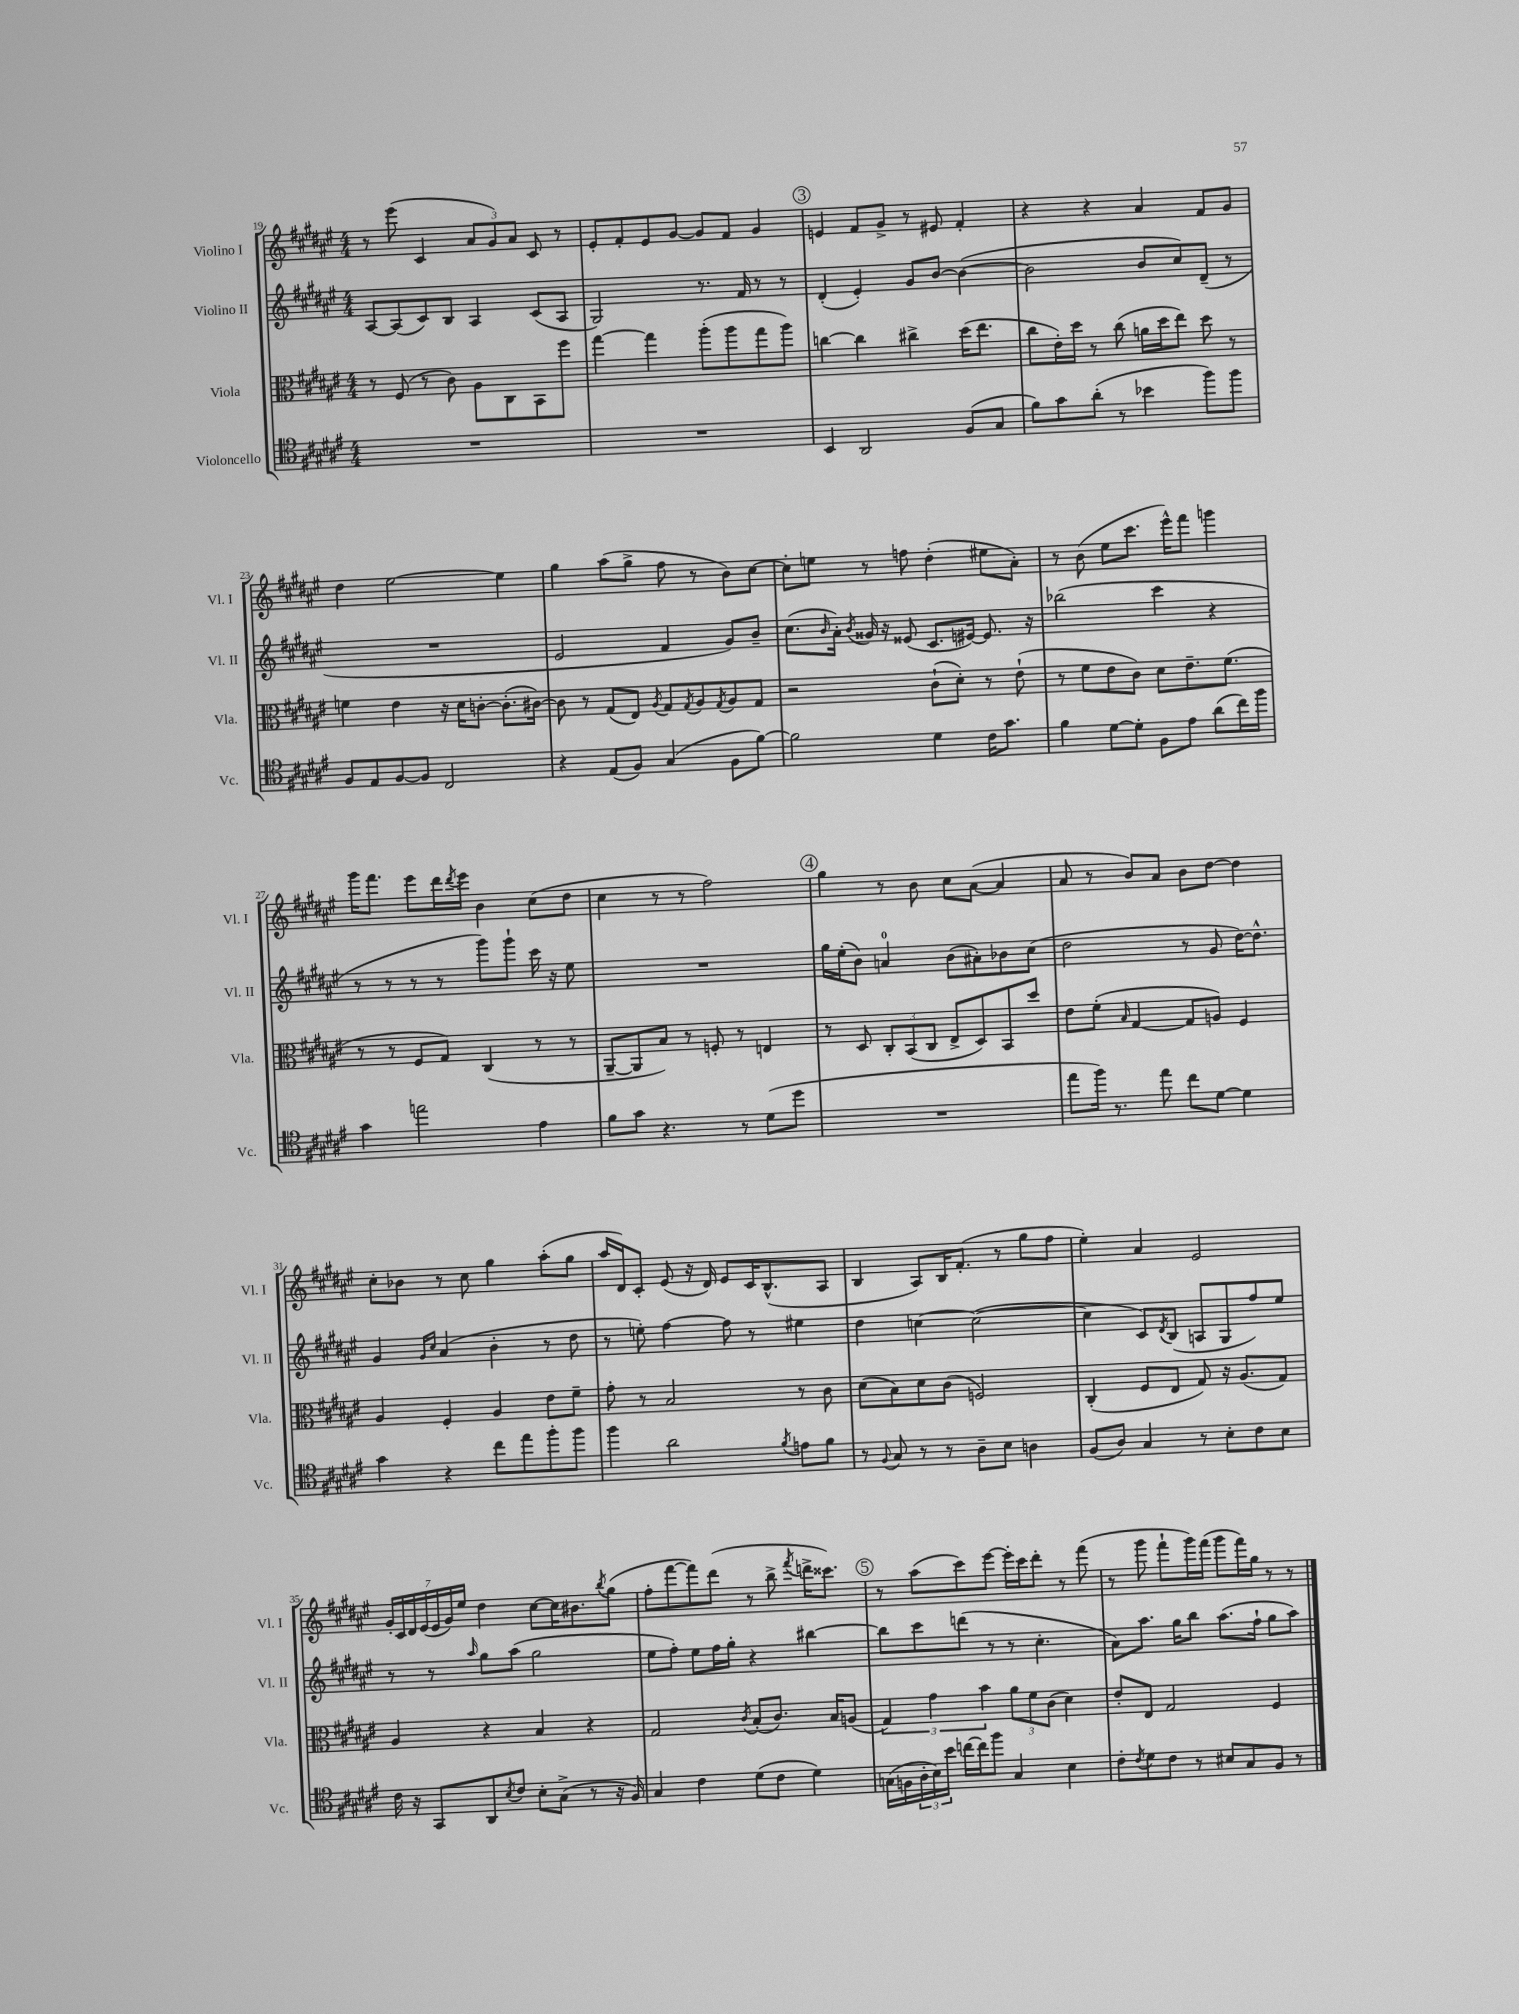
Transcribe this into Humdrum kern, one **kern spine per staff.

**kern	**kern	**kern	**kern
*staff4	*staff3	*staff2	*staff1
*clefC4	*clefC3	*clefG2	*clefG2
*k[f#c#g#d#a#e#]	*k[f#c#g#d#a#e#]	*k[f#c#g#d#a#e#]	*k[f#c#g#d#a#e#]
*M4/4	*M4/4	*M4/4	*M4/4
1r	8r	[8A#	8r
.	(8F#	(8A#]	(8eee#
.	8r	8c#)	4c#
.	8c#)	8B	.
.	8A#	4A#	12a#
.	.	.	12g#)
.	8C#	.	.
.	.	.	12a#
.	8BB	(8c#	8c#
.	8ff#	8A#	8r
=	=	=	=
1r	[4gg#	2G#)	8e#'
.	.	.	8f#'
.	4gg#]	.	8e#
.	.	.	[8g#
.	(8aa#'	8.r	8g#]
.	8aa#	.	8f#
.	.	16f#	.
.	8gg#	8r	4g#
.	8aa#)	8r	.
=	=	=	=
4BB	[4cc	(4d#'	4e
2AA#	4cc]	4e#')	8f#
.	.	.	8g#^
.	4cc#^	8g#	8r
.	.	[8b	8e#
(8F#	(16dd#	(4b_	4f#'
.	8.ee#	.	.
8G#	.	.	.
=	=	=	=
8f#)	8cc#	2b]	4r
8g#	16e#')	.	.
.	16dd#	.	.
(8a#'	8r	.	4r
8r	(8cc#	.	.
4b-	16a	8b	4a#
.	16dd#	.	.
.	8ee#)	8cc#)	.
8ff#)	8dd#	(8d#~	8f#
8ff#	8r	8r	8g#
=	=	=	=
8F#	4f	1r	4dd#
8E#	.	.	.
[8F#	4e#	.	[2ee#
8F#]	.	.	.
2C#	16r	.	.
.	16d#	.	.
.	[8c'	.	.
.	(8.c']	.	4ee#]
.	[16c#)	.	.
=	=	=	=
4r	8c#]	2e#	4gg#
.	8r	.	.
(8E#	(8G#	.	(8aa#
8F#)	8E#)	.	8gg#^
.	8qA#	.	.
(4G#	8G#	4f#	8ff#
.	8qG#	.	.
.	8A#	.	8r
.	8qG#	.	.
8F#	8A#	8g#)	8b)
[8f#)	8G#	8b~	[8cc#
=	=	=	=
2f#]	2r	(8.cc#	8cc#']
.	.	.	8ee
.	.	16qqb	.
.	.	16a#')	.
.	.	8qb	.
.	.	16g##	8r
.	.	16r	.
.	.	(8e##	8ff
4d#	(8c#`	8.c#	(4dd#'
.	8d#')	.	.
.	.	[16e#)	.
16c#	8r	8.e#]	8ee#
8.g#	.	.	.
.	(8e#`	.	8a#')
.	.	16r	.
=	=	=	=
4f#	8r	(2bb-	8r
.	8f#	.	(8b
[8d#	8e#	.	8ee#
8d#']	8c#)	.	8.ccc#
8F#	8d#	4ccc#	.
.	.	.	16eee#^^)
8e#	8.e#~	.	8fff#
(8a#	.	4r	4ggg
.	(8.f#	.	.
16cc#)	.	.	.
16ff#	.	.	.
=	=	=	=
4g#	8r	8r	16ggg#
.	.	.	8.fff#
.	8r	8r	.
2ee	8F#	8r	8eee#
.	8G#)	8r	16ddd#
.	.	.	8qddd#
.	.	.	16eee#
.	(4C#	8ggg#)	4b
.	.	8ggg#`	.
4e#	8r	16ccc#	(8cc#
.	.	16r	.
.	8r	8ee#	8dd#
=	=	=	=
8f#	[8AA#~	1r	4cc#
8g#	8AA#]	.	.
4.r	8B)	.	8r
.	8r	.	8r
.	8F'	.	2ff#)
8r	8r	.	.
(8d#	4E	.	.
8dd#	.	.	.
=	=	=	=
1r	8r	16gg#	4gg#
.	.	(16ee#'	.
.	8D#	8b)	.
.	12C#'	4a	8r
.	(12BB	.	.
.	.	.	8b
.	12C#	.	.
.	8E#^	(8b	8cc#
.	8D#)	8a#')	([8a#
.	8BB	8b-	4a#]
.	8dd#	(8cc#	.
=	=	=	=
8ee#	8e#	2dd#	8a#
16ff#)	(8f#'	.	8r
8.r	.	.	.
.	16qqB	.	.
.	[4G#	.	8b)
8ee#	.	.	8a#
8cc#	8G#]	8r	8b
[8d#	8A)	8g#	[8dd#
4d#]	4F#	[16dd#)	4dd#]
.	.	8.dd#^^]	.
=	=	=	=
4g#	4A#	4g#	8cc#'
.	.	.	8b-
.	.	16qqg#	.
.	.	16qqcc#	.
4r	4F#'	(4a#	8r
.	.	.	8cc#
8cc#	4A#	4b'	4gg#
8ee#	.	.	.
8ff#'	8e#	8r	(8aa#'
8ff#	8f#~	8dd#	8gg#
=	=	=	=
4ff#	8g#'	8r	16aa#
.	.	.	16d#)
.	8r	8ee')	8c#'
2a#	2B	[4ff#	(8e#
.	.	.	16r
.	.	.	16d#)
.	.	8ff#]	8e#
.	.	8r	16c#
.	.	.	(8.B^^
8qf#	.	.	.
8e	8r	4ee#	.
8f#	8c#	.	8A#
=	=	=	=
8r	(8d#	4dd#	4B
8qqF#	.	.	.
8G#	8B)	.	.
8r	8d#	[4cc	8A#)
8r	(8c#	.	16B
.	.	.	(8.f#'
8A#~	2F)	(2cc_	.
8B	.	.	8r
4A	.	.	8gg#
.	.	.	8ff#
=	=	=	=
(8F#	(4C#'	4cc]	4ee#')
8A#)	.	.	.
4G#	8F#	8c#)	4a#
.	.	8qd#	.
.	8E#	(8B	.
8r	8G#)	8A	2e#
8B'	16r	8G#	.
.	(8.A#	.	.
8c#	.	8ff#)	.
8B	8G#)	8ee#	.
=	=	=	=
16c#	4A#	8r	28g#'
.	.	.	28c#
16r	.	.	.
.	.	.	28d#
.	.	.	(28e#
8GG#	.	8r	.
.	.	.	28e#
.	.	.	28g#)
.	.	.	28ee#
.	.	16qqaa#	.
8AA#	4r	8gg#	4dd#
8qB	.	.	.
8c#	.	(8aa#	.
8B'	4B	2gg#	[8cc#
(8G#^	.	.	16cc#]
.	.	.	8.b#
8r	4r	.	.
.	.	.	8qbb
16r	.	.	(8gg#
16F#)	.	.	.
=	=	=	=
4G#	2G#	8ee#	8ff#'
.	.	8ff#')	[8fff#
4c#	.	8ee#	8fff#])
.	.	16ff#	(8ddd#
.	.	16gg#'	.
.	8qc#	.	.
(8d#	(8B'	4r	8r
8c#	8.c#)	.	8bb^
.	.	.	8qfff#
4d#)	.	[4bb#	16ddd^
.	16B	.	8.ccc##)
.	(8A	.	.
=	=	=	=
(16G	6G#)	8bb#]	8r
16F	.	.	.
24A#'	.	8ccc#	(8aa#
24B)	6g#	.	.
24b	.	.	.
[16cc	.	(8ddd	8ccc#)
16cc]	.	.	.
.	6b	.	.
8ff#	.	8r	[8eee#
4G	12a#	8r	16eee#']
.	.	.	16ccc#
.	12f#	.	.
.	.	4.cc#'	8ddd#'
.	(12c#	.	.
4B	4d#)	.	8r
.	.	.	(8fff#
=	=	=	=
8c#'	8e#'	8a#)	8r
8qc#	.	.	.
8d#	8E#	8.aa#	8ggg#
8c#	2G#	.	8fff#`
.	.	16gg#	.
8r	.	8bb	16ggg#)
.	.	.	(16fff#
8B#	.	(8.aa#	8ggg#
8G#	.	.	16fff#)
.	.	16ff#`	16gg#
8F#	4F#	8gg#	8r
8r	.	8aa#)	8r
==	==	==	==
*-	*-	*-	*-
